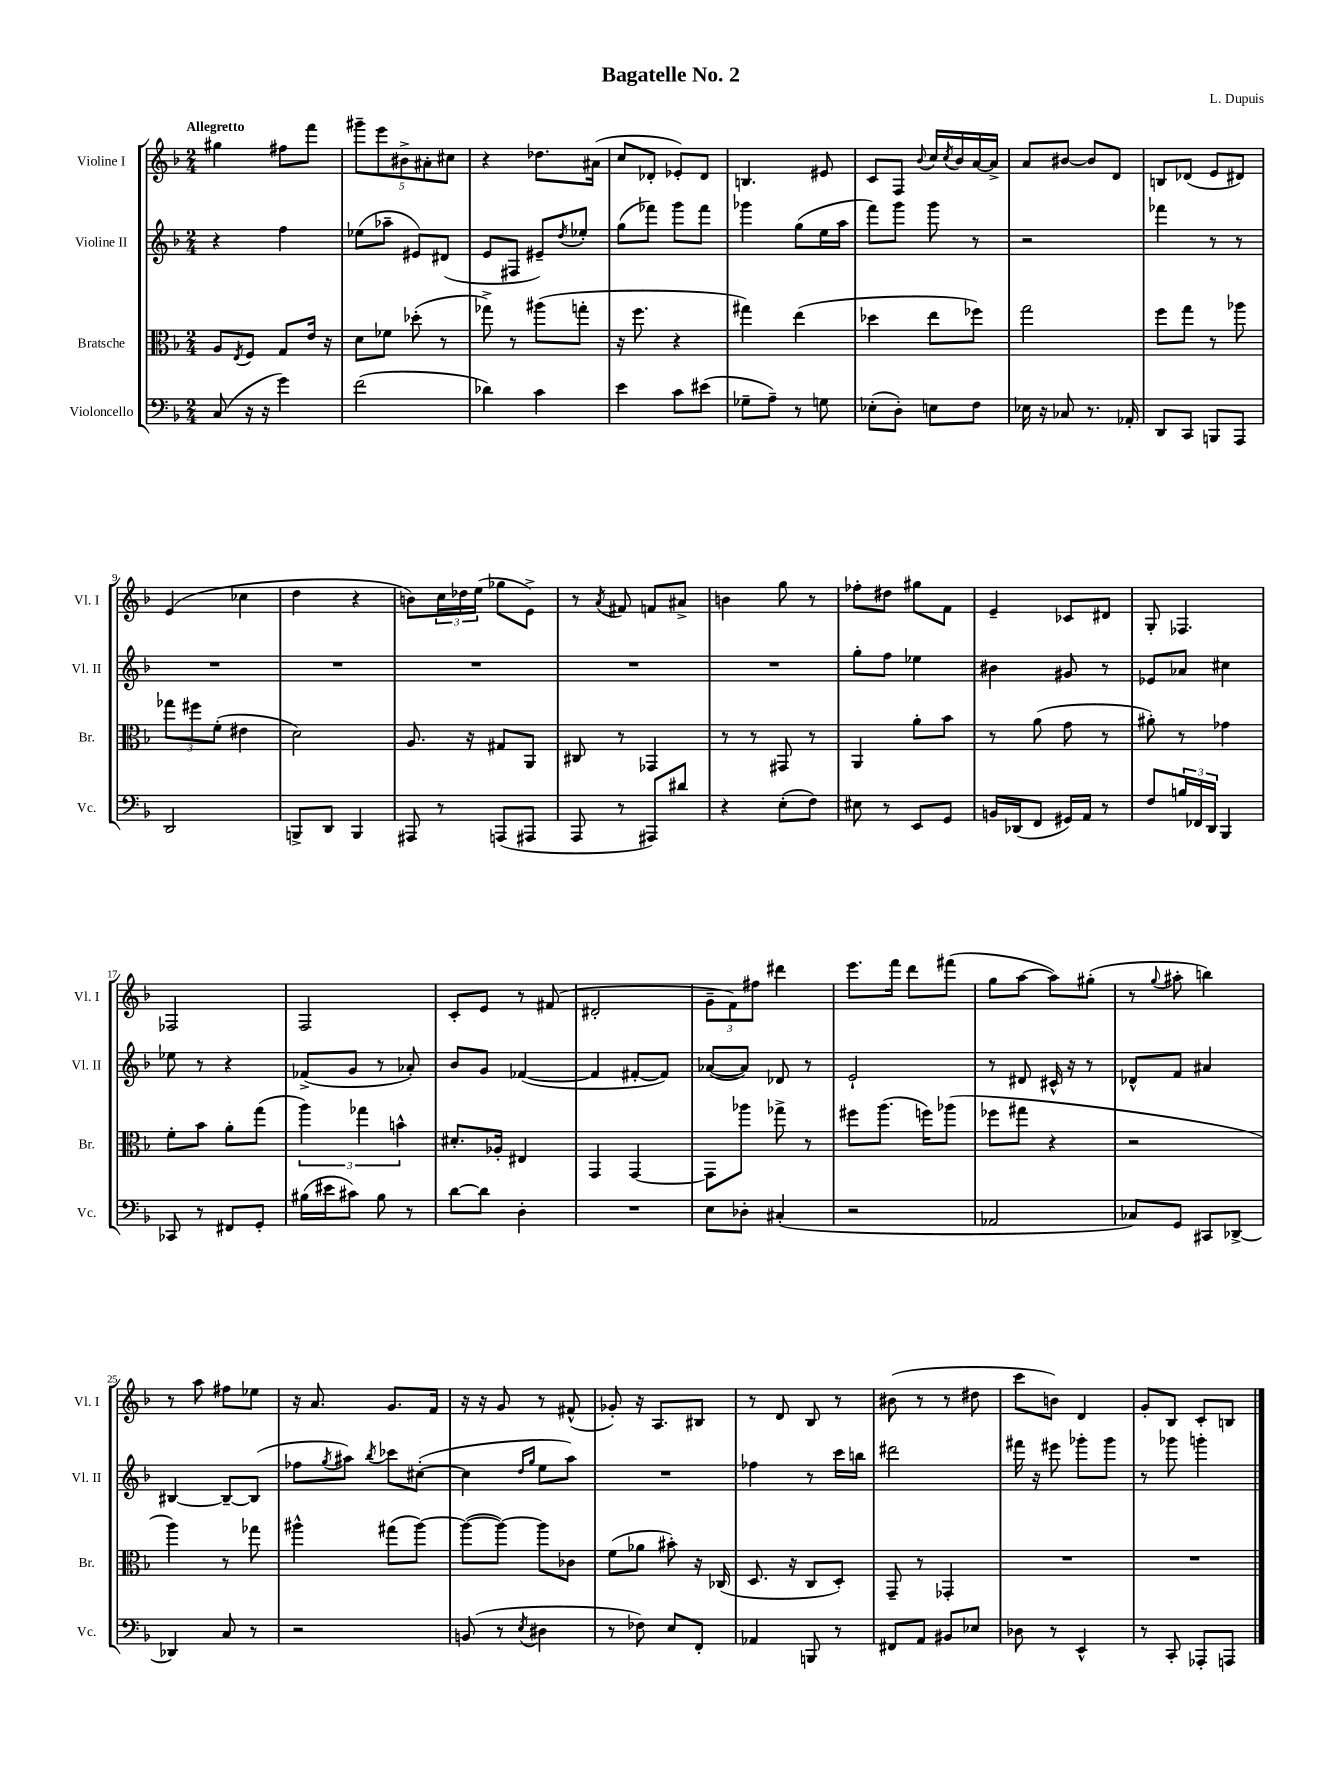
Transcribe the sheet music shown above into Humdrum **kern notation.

**kern	**kern	**kern	**kern
*staff4	*staff3	*staff2	*staff1
*clefF4	*clefC3	*clefG2	*clefG2
*k[b-]	*k[b-]	*k[b-]	*k[b-]
*M2/4	*M2/4	*M2/4	*M2/4
(8C	8A	4r	4gg#
.	8qE	.	.
16r	8F	.	.
16r	.	.	.
4g)	8G	4ff	8ff#
.	16e	.	8fff
.	16r	.	.
=	=	=	=
(2f	8d	(8ee-	10ggg#~
.	.	.	10eee
.	8f-	8aa-~	.
.	.	.	10b#^
.	(8dd-'	8e#)	.
.	.	.	10a#'
.	8r	(8d#	.
.	.	.	10cc#
=	=	=	=
4d-)	8gg-^)	8e	4r
.	8r	8F#	.
4c	(8aa#	8e#~)	8.dd-
.	.	8qdd	.
.	8gg'	8ee-'	.
.	.	.	(16a#
=	=	=	=
4e	16r	(8gg	8cc
.	8.ff	.	.
.	.	8fff-)	8d-'
8c	4r	8ggg	8e-')
(8e#	.	8fff-	8d-
=	=	=	=
8G-~	4gg#)	4ggg-	4.B
8A~)	.	.	.
8r	(4ee	(8gg	.
8G	.	16ee	8e#
.	.	16aa	.
=	=	=	=
(8E-'	4dd-	8fff)	8c
8D')	.	8ggg	8F
.	.	.	8qqb-
8E	8ee	8ggg	16cc
.	.	.	8qcc
.	.	.	16b-
8F	8ff-)	8r	[16a
.	.	.	16a^]
=	=	=	=
16E-	2gg	2r	8a
16r	.	.	.
8C-	.	.	[8b#
8.r	.	.	8b#]
.	.	.	8d
16AA-'	.	.	.
=	=	=	=
8DD	8ff	4fff-	8B
8CC	8gg	.	(8d-
8BBB	8r	8r	8e
8AAA	8aa-	8r	8d#)
=	=	=	=
2DD	12gg-	2r	(4e
.	12ff#	.	.
.	(12f'	.	.
.	4e#	.	4cc-
=	=	=	=
8BBB^	2d)	2r	4dd
8DD	.	.	.
4BBB	.	.	4r
=	=	=	=
8AAA#	8.A	2r	8b)
8r	.	.	24cc
.	.	.	24dd-
.	16r	.	.
.	.	.	(24ee
(8AAA	8G#	.	8gg-
8AAA#	8AA	.	8e^)
=	=	=	=
8AAA	8C#	2r	8r
.	.	.	8qa
8r	8r	.	8f#
8AAA#)	4GG-	.	8f
8d#	.	.	8a#^
=	=	=	=
4r	8r	2r	4b
.	8r	.	.
(8E'	8GG#	.	8gg
8F)	8r	.	8r
=	=	=	=
8E#	4AA	8gg'	8ff-'
8r	.	8ff	8dd#
8EE	8a'	4ee-	8gg#
8GG	8b-	.	8f
=	=	=	=
16BB	8r	4b#	4e~
(16DD-	.	.	.
8FF	(8a	.	.
16GG#)	8g	8g#	8c-
16AA	.	.	.
8r	8r	8r	8d#
=	=	=	=
8F	8a#')	8e-	8G'
24B	8r	8a-	4.F-
24FF-	.	.	.
24DD	.	.	.
4BBB-	4g-	4cc#	.
=	=	=	=
8CC-	8f'	8ee-	2F-
8r	8b-	8r	.
8FF#	8a'	4r	.
8GG'	(8gg	.	.
=	=	=	=
(16B#	6aa)	(8f-^	2F
16e#	.	.	.
8c#)	.	8g	.
.	6gg-	.	.
8B#	.	8r	.
.	6b^^	.	.
8r	.	8a-')	.
=	=	=	=
[8d	8.d#'	8b-	8c'
8d]	.	8g	8e
.	16A-'	.	.
4D'	4E#	([4f-	8r
.	.	.	(8f#
=	=	=	=
2r	4GG	4f-]	2d#'
.	[4GG	[8f#'	.
.	.	8f#])	.
=	=	=	=
8E	8GG]	([8a-	12g~
.	.	.	12f)
8D-'	8aa-	8a-])	.
.	.	.	12ff#
(4C#'	8gg-^	8d-	4ddd#
.	8r	8r	.
=	=	=	=
2r	8ff#	2e`	8.eee
.	(8.aa	.	.
.	.	.	16fff
.	.	.	8ddd
.	16ff)	.	.
.	(8aa-	.	(8fff#
=	=	=	=
2AA-	8ff-	8r	8gg
.	8gg#	8d#	[8aa
.	4r	16c#^^	8aa])
.	.	16r	.
.	.	8r	(8gg#'
=	=	=	=
8C-)	2r	8d-^^	8r
.	.	.	8qqgg
8GG	.	8f	8aa#'
8CC#	.	4a#	4bb)
[8DD-^	.	.	.
=	=	=	=
4DD-]	4aa)	[4B#	8r
.	.	.	8aa
8C	8r	8B#~_	8ff#
8r	8gg-	(8B#]	8ee-
=	=	=	=
2r	4aa#^^	8ff-	16r
.	.	.	8.a
.	.	8qgg	.
.	.	8aa#)	.
.	.	8qbb-	.
.	(8gg#	8ccc-	8.g
.	[8aa#)	([8cc#'	.
.	.	.	16f
=	=	=	=
(8BB	(8aa#_	4cc#]	16r
.	.	.	16r
8r	8aa#_)	.	8g
.	.	16qqdd	.
8qE	.	16qqgg	.
4D#	8aa#]	8ee	8r
.	8c-	8aa)	(8f#^^
=	=	=	=
8r	(8f	2r	8g-')
8F-)	8a-	.	16r
.	.	.	8.A
8E	8b#')	.	.
8FF'	16r	.	8B#
.	(16C-	.	.
=	=	=	=
4AA-	8.D	4ff-	8r
.	.	.	8d
.	16r	.	.
8BBB	8C	8r	8B-
8r	8D')	16ccc	8r
.	.	16bb	.
=	=	=	=
8FF#	8GG~	2ddd#	(8b#
8AA	8r	.	8r
8BB#	4GG-'	.	8r
8E-	.	.	8dd#
=	=	=	=
8D-	2r	16fff#	8ccc
.	.	16r	.
8r	.	8eee#	8b)
4EE^^	.	8ggg-'	4d
.	.	8ggg-	.
=	=	=	=
8r	2r	8r	8g'
8CC'	.	8ggg-	8B-
8AAA-'	.	4ggg'	8c'
8AAA	.	.	8B
==	==	==	==
*-	*-	*-	*-
